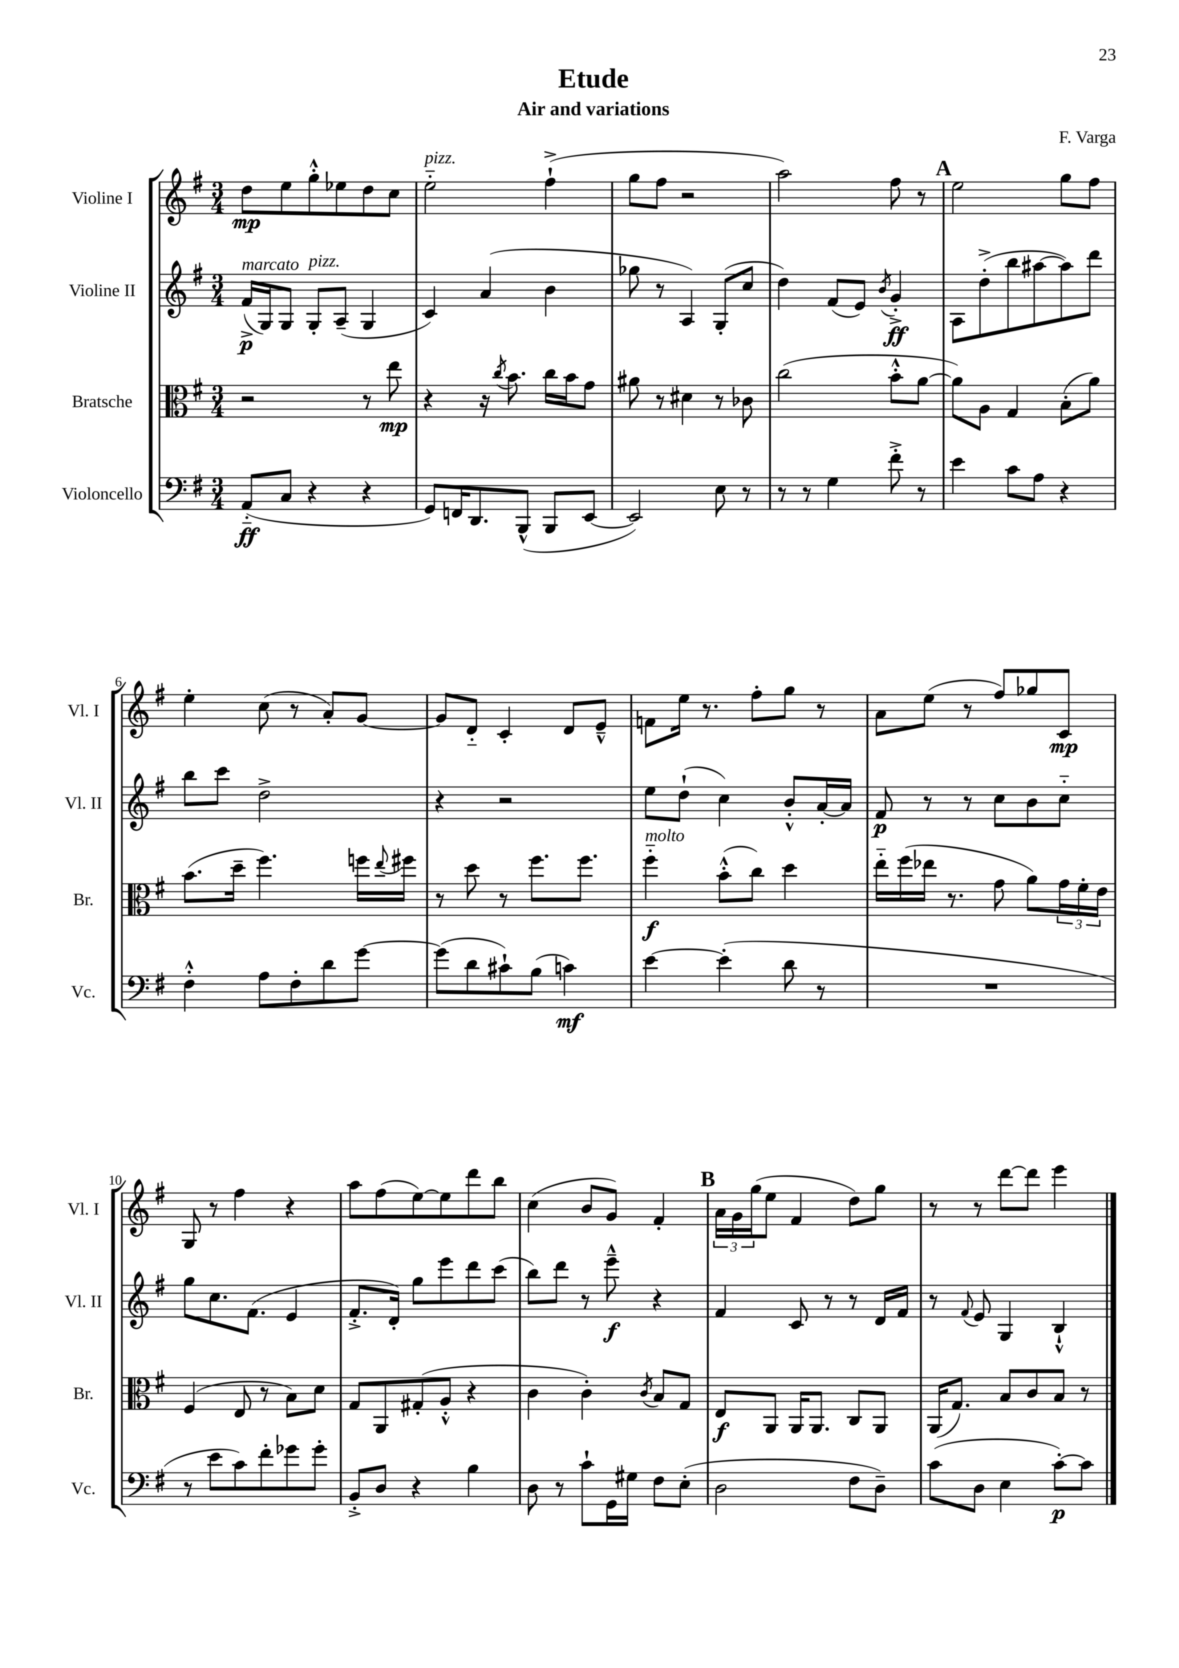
\header { title = "Etude" composer = "F. Varga" subtitle = "Air and variations" }
<<
\new StaffGroup <<
\new Staff = "s0" \with { instrumentName = "Violine I" shortInstrumentName = "Vl. I" } {
    \clef treble \key g \major \numericTimeSignature \time 3/4
    d''8\mp e''8 g''8-.-^ ees''8 d''8 c''8 |
    e''2-_^\markup { \italic "pizz." } fis''4-!->( |
    g''8 fis''8 r2 |
    a''2) fis''8 r8 |
    \mark \markup { \bold "A" } e''2 g''8 fis''8 |
    e''4-. c''8( r8 a'8-.) g'8~ |
    g'8 d'8-_ c'4-. d'8 e'8---^ |
    f'8 e''16 r8. fis''8-. g''8 r8 |
    a'8 e''8( r8 fis''8) ges''8 c'8\mp |
    g8 r8 fis''4 r4 |
    a''8 fis''8( e''8~) e''8 d'''8 b''8 |
    c''4( b'8 g'8) fis'4-. |
    \mark \markup { \bold "B" } \tuplet 3/2 { a'16 g'16 g''16( } e''8 fis'4 d''8) g''8 |
    r8 r8 d'''8~ d'''8 e'''4 \bar "|." |
}
\new Staff = "s1" \with { instrumentName = "Violine II" shortInstrumentName = "Vl. II" } {
    \clef treble \key g \major \numericTimeSignature \time 3/4
    fis'16->\p^\markup { \italic "marcato" }( g16) g8 g8-.^\markup { \italic "pizz." } a8--( g4 |
    c'4) a'4( b'4 |
    ges''8 r8 a4) g8-.( c''8 |
    d''4) fis'8( e'8) \acciaccatura { b'8 } g'4-.->\ff |
    \mark \markup { \bold "A" } a8 d''8-.->( b''8 ais''8~ ais''8) d'''8 |
    b''8 c'''8 d''2-> |
    r4 r2 |
    e''8 d''8-!( c''4) b'8-.-^ a'16~-. a'16 |
    fis'8\p r8 r8 c''8 b'8 c''8-_ |
    g''8 c''8. fis'8.( e'4 |
    fis'8.-.-> d'16-.) g''8 e'''8 d'''8 c'''8( |
    b''8) d'''8 r8 e'''8---^\f r4 |
    \mark \markup { \bold "B" } fis'4 c'8 r8 r8 d'16 fis'16 |
    r8 \appoggiatura { fis'8 } e'8 g4 b4-!-^ \bar "|." |
}
\new Staff = "s2" \with { instrumentName = "Bratsche" shortInstrumentName = "Br." } {
    \clef alto \key g \major \numericTimeSignature \time 3/4
    r2 r8 e''8\mp |
    r4 r16 \acciaccatura { c''8 } b'8. c''16 b'16 g'8 |
    ais'8 r8 dis'4 r8 ces'8 |
    c''2( b'8-.-^ a'8~ |
    \mark \markup { \bold "A" } a'8) a8 g4 b8-.( a'8) |
    b'8.( d''16-- fis''4.) f''16 \appoggiatura { e''8 } fis''16 |
    r8 d''8 r8 fis''8. fis''8. |
    fis''4-_\f^\markup { \italic "molto" } b'8-.-^( c''8) d''4 |
    e''16-_ fis''16( ees''16 r8. g'8 a'8) \tuplet 3/2 { g'16 fis'16-. e'16 } |
    fis4( e8 r8 b8) d'8 |
    g8 a,8 gis8-.( a8-.-^ r4 |
    c'4 c'4-.) \acciaccatura { c'8 } b8 g8 |
    \mark \markup { \bold "B" } e8\f a,8 a,16 a,8. c8 a,8 |
    a,16( g8.) b8 c'8 b8 r8 \bar "|." |
}
\new Staff = "s3" \with { instrumentName = "Violoncello" shortInstrumentName = "Vc." } {
    \clef bass \key g \major \numericTimeSignature \time 3/4
    a,8-_\ff( c8 r4 r4 |
    g,8) f,16 d,8. b,,8-^( b,,8 e,8~ |
    e,2) e8 r8 |
    r8 r8 g4 fis'8-.-> r8 |
    \mark \markup { \bold "A" } e'4 c'8 a8 r4 |
    fis4-.-^ a8 fis8-. d'8 g'8~ |
    g'8( d'8 cis'8-!) b8( c'4\mf) |
    e'4~ e'4-.( d'8 r8 |
    R2. |
    r8 e'8 c'8) fis'8-. ges'8 ges'8-. |
    b,8-.-> d8 r4 b4 |
    d8 r8 c'8-! g,16 gis16 fis8 e8-.( |
    \mark \markup { \bold "B" } d2 fis8 d8--) |
    c'8( d8 e4 c'8~-.\p) c'8 \bar "|." |
}
>>
>>
